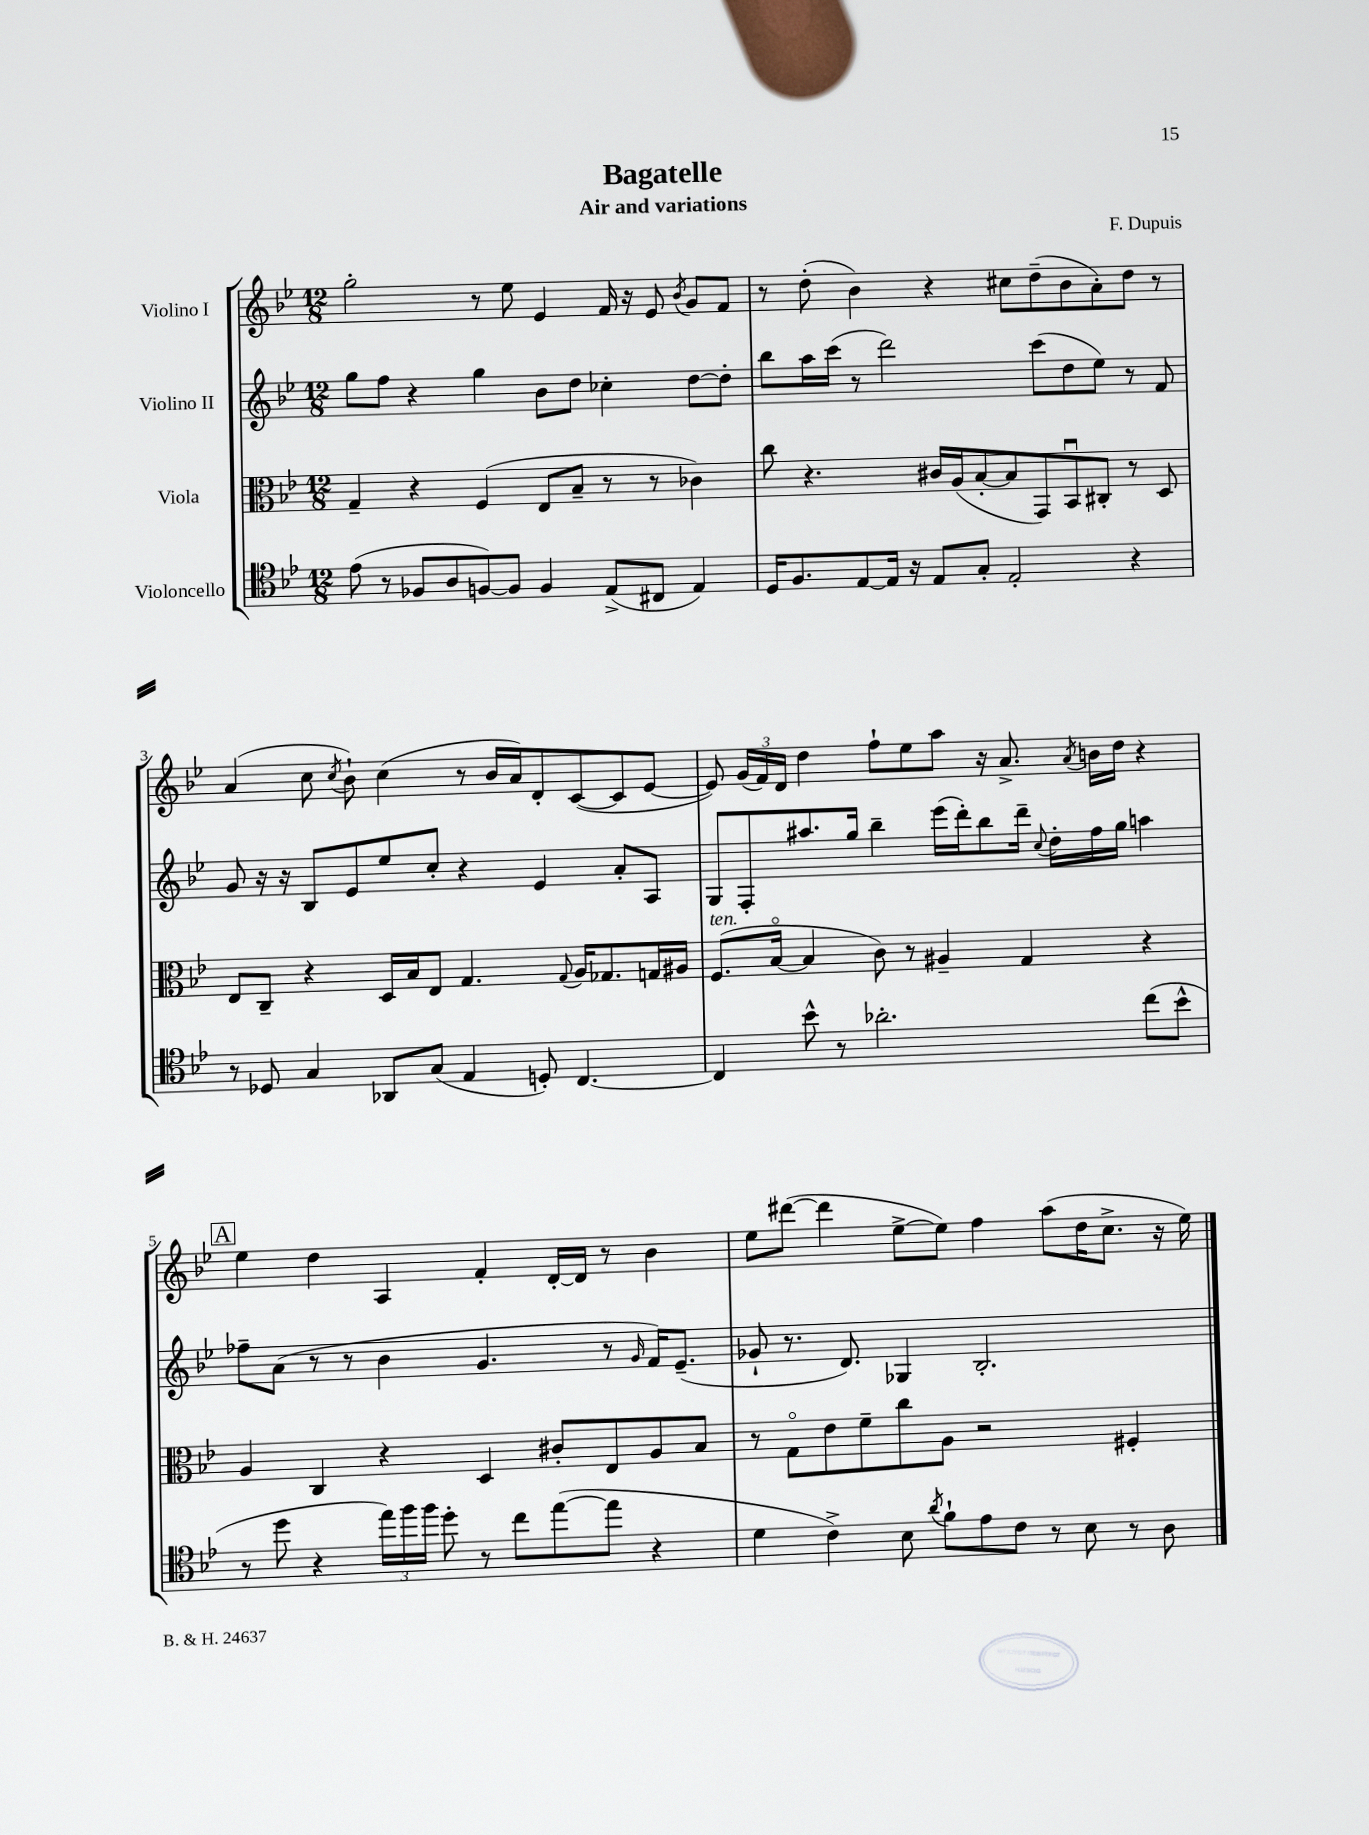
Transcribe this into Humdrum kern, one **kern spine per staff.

**kern	**kern	**kern	**kern
*part4	*part3	*part2	*part1
*staff4	*staff3	*staff2	*staff1
*I"Violoncello	*I"Viola	*I"Violino II	*I"Violino I
*clefC4	*clefC3	*clefG2	*clefG2
*k[b-e-]	*k[b-e-]	*k[b-e-]	*k[b-e-]
*M12/8	*M12/8	*M12/8	*M12/8
=1	=1	=1	=1
(8e-\	4G~/	8gg\L	2gg'\
8r	.	8ff\J	.
8F-X/L	4r	4r	.
8A/	.	.	.
[8Fn/)	(4F/	4gg\	8r
8F/J]	.	.	8ee-\
4F/	8E-/L	8b-\L	4e-/
.	8B-~/J	8dd\J	.
(8E-^/L	8r	4cc-X'\	16f/
.	.	.	16r
8C#X/J	8r	.	8e-/
.	.	.	8qb-/
4E-/)	4c-X\)	[8dd\L	8g/L
.	.	8dd'\J]	8f/J
=2	=2	=2	=2
16D/KL	8cc\	8bb-\L	8r
8.F/	.	.	.
.	4.r	16aa\L	(8dd'\
.	.	(16ccc\JJ	.
[8E-/	.	8r	4b-\)
16E-/Jk]	.	2ddd\)	.
16r	.	.	.
8E-/L	16c#X/LL	.	4r
.	(16A/J	.	.
8G'/J	[8B-'/	.	.
2E-'/	8B-/]	.	8cc#X\L
.	8GG/)	(8ccc\L	(8dd~\
.	8BB-u/	8dd\	8b-\
.	8C#X'/J	8ee-\J)	8a'\)
4r	8r	8r	8dd\J
.	8D/	8f/	8r
!!LO:LB:g=z
=3	=3	=3	=3
8r	8E-/L	8g/	(4a/
8D-X/	8C~/J	16r	.
.	.	16r	.
4G/	4r	8B-/L	8cc\
.	.	.	8qcc/
.	.	8e-/	8b-`\)
8AA-X/L	16D/LL	8ee-/	(4cc\
.	16B-/J	.	.
(8G/J	8E-/J	8cc'/J	.
4E-/	4.G/	4r	8r
.	.	.	16b-/LL
.	.	.	16a/J)
8Dn'/)	.	4e-/	8d'/
.	8qqG/	.	.
[4.C/	16A/KL	.	([8c/
.	8.G-X/	.	.
.	.	8a'/L	8c/]
.	16Gn/L	8A/J	[8e-/J
.	16A#X/JJ	.	.
=4	=4	=4	=4
!	!LO:TX:a:i:t=ten.	!	!
4C/]	(8.F/L	8G/L	8e-/])
.	.	8F'/	(24g/LL
.	.	.	24f/)
.	[16B-/Jk	.	.
.	.	.	24d/JJ
8b-^^\	4B-/]	8.aa#X/	4dd\
8r	.	.	.
.	.	16gg/Jk	.
2.a-X'\	8c\)	4bb-~\	8ff`\L
.	8r	.	8ee-\
.	4A#X~/	(16eee-\LL	8aa\J
.	.	16ddd'\J)	.
.	.	8bb-\	16r
.	.	.	8.a^/
.	4G/	16ddd~\Jk	.
.	.	8qqcc/	.
.	.	16dd'\LL	.
.	.	.	8qa/
.	.	16ff\	16bn\LL
.	.	16gg\JJ	16dd\JJ
(8cc\L	4r	4aan\	4r
8b-^^\J	.	.	.
!!LO:LB:g=z
!!LO:REH:place=s1:t=A
=5	=5	=5	=5
8r	4A/	8ff-X~\L	4ee-\
8dd\	.	(8a\J	.
4r	4C/	8r	4dd\
.	.	8r	.
24ee-\LL)	4r	4b-\	4A/
24ff\	.	.	.
24ff\JJ	.	.	.
8dd'\	.	.	.
8r	4D/	4.g/	4f'/
8cc\L	.	.	.
([8ee-\	8c#X'/L	.	[16d'/LL
.	.	.	16d/JJ]
8ee-\J]	8E-/	8r	8r
.	.	16qqg/	.
4r	8A/	16f/KL)	4b-\
.	.	(8.e-~/J	.
.	8B-/J	.	.
=6	=6	=6	=6
4d\	8r	8g-X`/	8ee-\L
.	8G\L	8.r	([8ddd#X\J
4c^\)	8e-\	.	4ddd#\]
.	.	8.d/)	.
.	8f~\	.	.
8B-\	8cc\	4G-X/	[8ee-^\L
8qa/	.	.	.
8f`\L	8A\J	.	8ee-\J])
8e-\	2r	2.B-'/	4ff\
8c\J	.	.	.
8r	.	.	(8aa\L
8B-\	.	.	16dd\K
.	.	.	8.cc^\J
8r	4F#X'/	.	.
8A\	.	.	16r
.	.	.	16ee-\)
==	==	==	==
*-	*-	*-	*-
